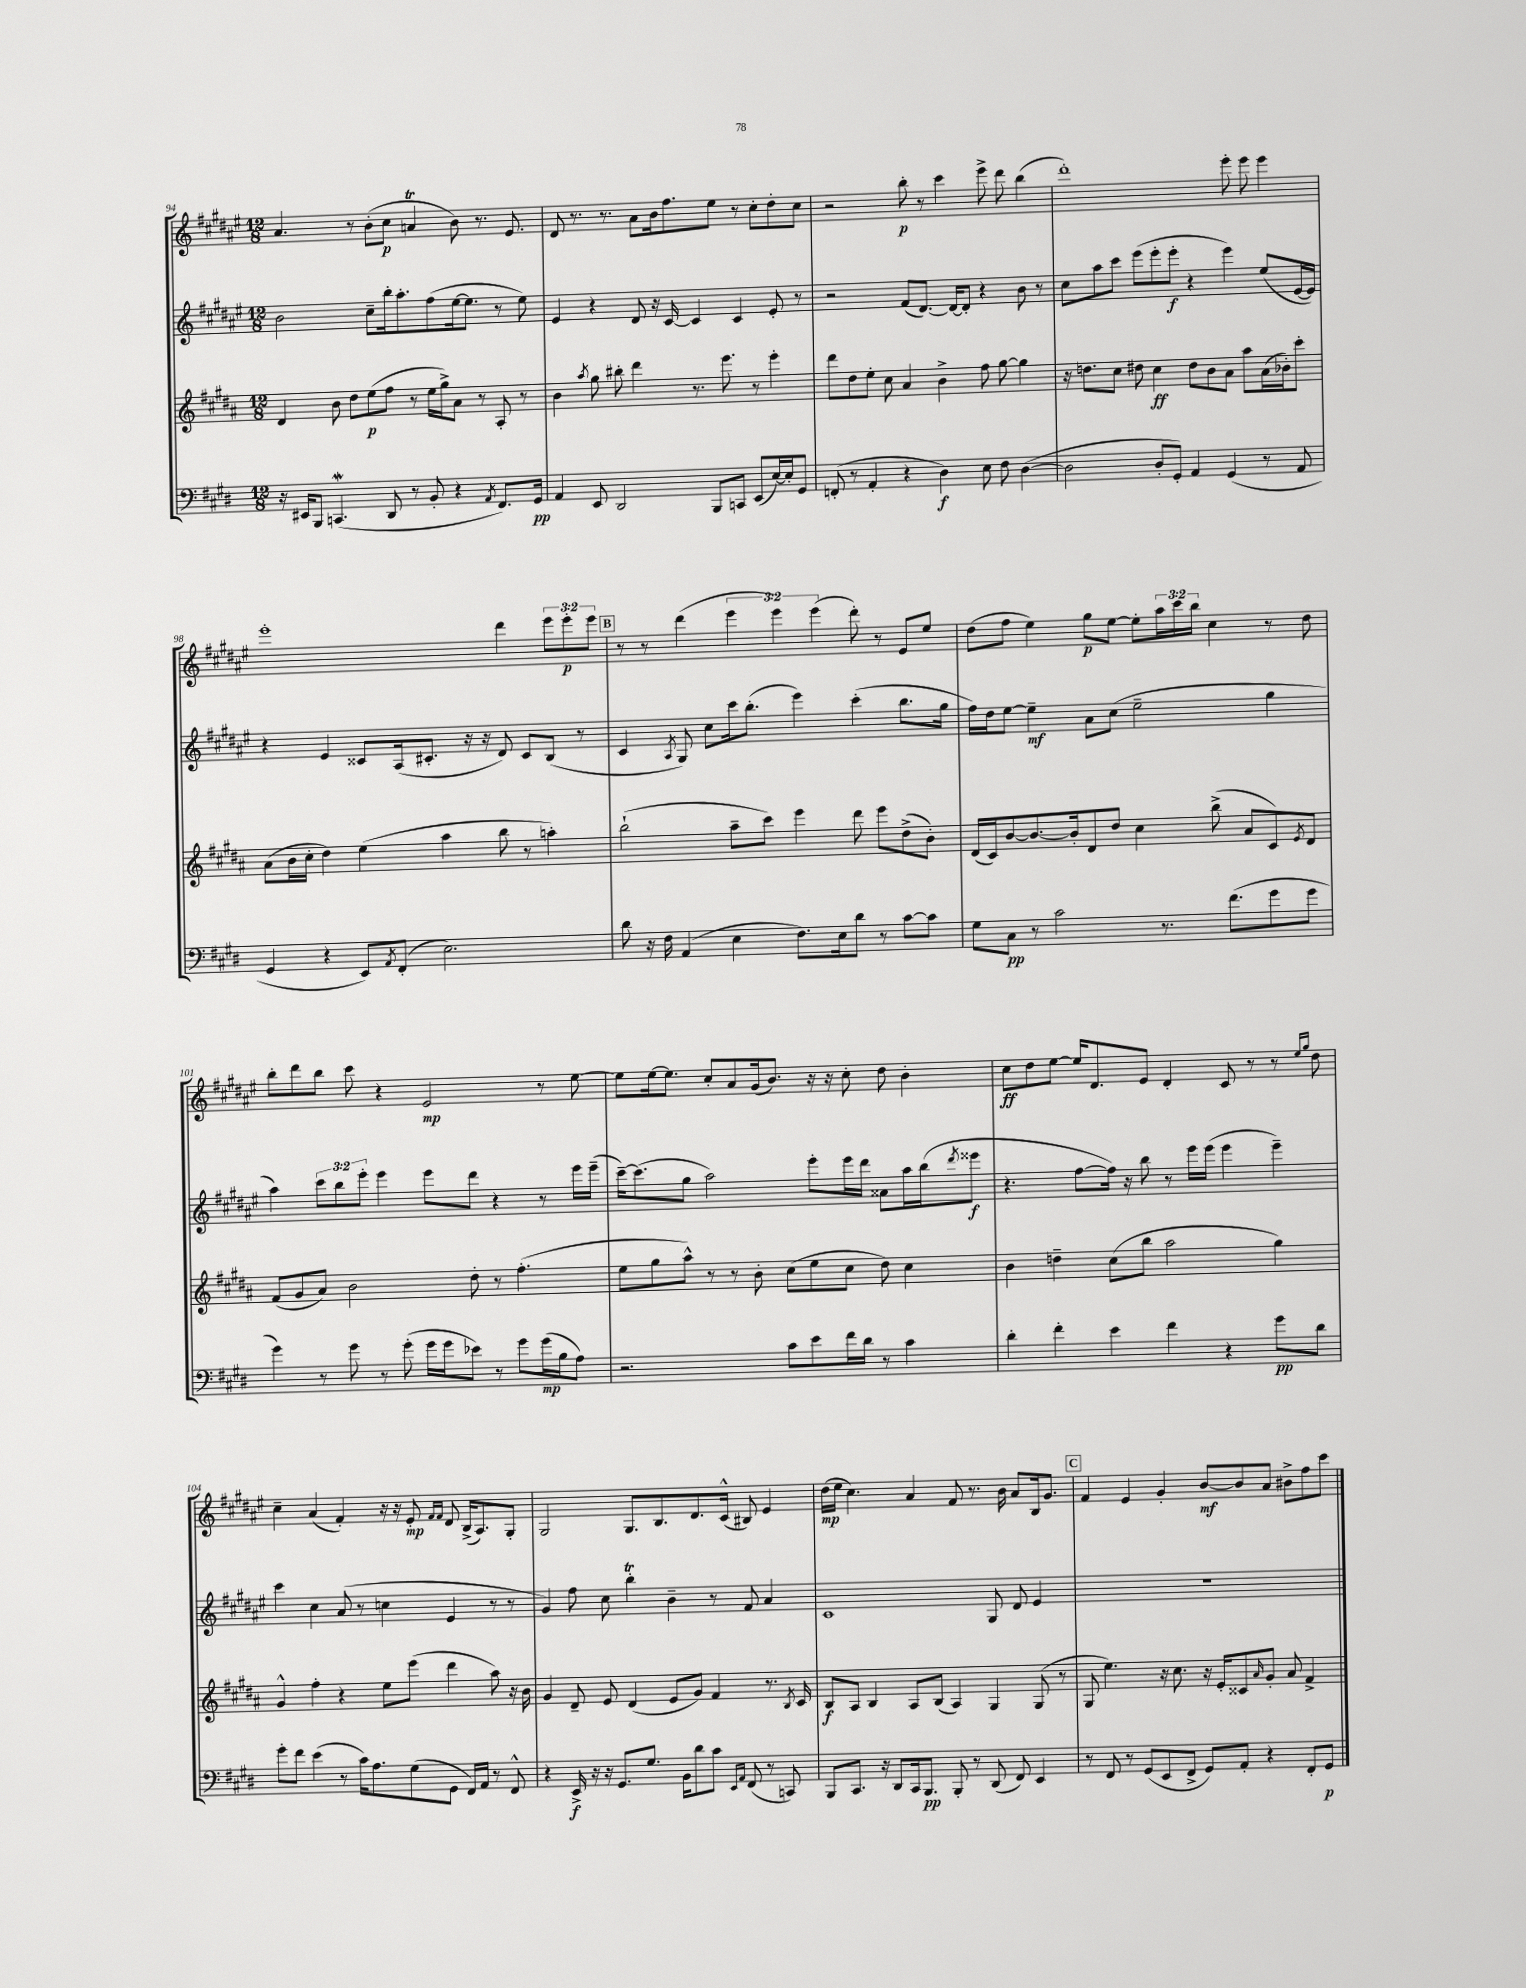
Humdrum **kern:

**kern	**dynam	**kern	**dynam	**kern	**dynam	**kern	**dynam
*part4	*part4	*part3	*part3	*part2	*part2	*part1	*part1
*staff4	*staff4	*staff3	*staff3	*staff2	*staff2	*staff1	*staff1
*clefF4	*	*clefG2	*	*clefG2	*	*clefG2	*
*k[f#c#g#d#]	*	*k[f#c#g#d#a#]	*	*k[f#c#g#d#a#e#]	*	*k[f#c#g#d#a#e#]	*
*M12/8	*	*M12/8	*	*M12/8	*	*M12/8	*
=94	=94	=94	=94	=94	=94	=94	=94
16r	.	4d#/	.	2b\	.	4.a#/	.
16EE#X/KL	.	.	.	.	.	.	.
8BBB/J	.	.	.	.	.	.	.
(4.CCnw/	.	8b\	.	.	.	.	.
.	.	8dd#\L	.	.	.	8r	.
.	.	(8ee\	p	8cc#~\L	.	(8b'\L	.
8DD#/	.	8ff#\J	.	16bb'\k	.	8cc#\J	p
.	.	.	.	8.aa#'\	.	.	.
8r	.	8r	.	.	.	4anT/	.
8BB'/	.	16ee\LL	.	(8ff#\	.	.	.
.	.	16gg#^\J)	.	.	.	.	.
4r	.	8a#\J	.	[16ee#\k	.	8b\)	.
.	.	.	.	8.ee#\J]	.	.	.
.	.	8r	.	.	.	8.r	.
8qAA/	.	.	.	.	.	.	.
8.FF#/L)	.	8A#'/	.	8r	.	.	.
.	.	.	.	.	.	8.e#/	.
.	.	8r	.	8ee#\)	.	.	.
16GG#/Jk	pp	.	.	.	.	.	.
=95	=95	=95	=95	=95	=95	=95	=95
4AA/	.	4b\	.	4e#/	.	8d#/	.
.	.	.	.	.	.	8.r	.
.	.	8qaa#/	.	.	.	.	.
8EE/	.	8gg#\	.	4r	.	.	.
.	.	.	.	.	.	8.r	.
2DD#/	.	8bb#X'\	.	.	.	.	.
.	.	4ddd#\	.	8d#/	.	8a#\L	.
.	.	.	.	16r	.	16b\k	.
.	.	.	.	[16c#/	.	8.ff#\	.
.	.	8.r	.	4c#/]	.	.	.
8BBB/L	.	.	.	.	.	8ee#\J	.
.	.	8.eee\	.	.	.	.	.
8CCn/J	.	.	.	4c#/	.	8r	.
(8EE/L	.	8r	.	.	.	8cc#'\L	.
[16E/L)	.	4eee'\	.	8e#'/	.	8dd#'\	.
16E'/J]	.	.	.	.	.	.	.
8GG#/J	.	.	.	8r	.	8cc#\J	.
=96	=96	=96	=96	=96	=96	=96	=96
(8FFn'/	.	8ddd#\L	.	2r	.	2r	.
8r	.	8dd#\	.	.	.	.	.
4AA'/	.	8ee'\J	.	.	.	.	.
.	.	8cc#\	.	.	.	.	.
4r	.	4a#/	.	(8f#/L	.	8bb'\	p
.	.	.	.	[8.d#/J)	.	8r	.
4D#\)	f	4b^\	.	.	.	4ccc#\	.
.	.	.	.	16d#/KL_	.	.	.
.	.	.	.	8d#'/J]	.	.	.
8E\	.	8ff#\	.	4r	.	8eee#^\	.
8F#\	.	[8gg#\	.	.	.	8ddd#\	.
([4D#\	.	4gg#\]	.	8b\	.	(4bb\	.
.	.	.	.	8r	.	.	.
=97	=97	=97	=97	=97	=97	=97	=97
2D#\]	.	16r	.	8cc#\L	.	1ddd#')	.
.	.	8.ddn\L	.	.	.	.	.
.	.	.	.	8aa#\	.	.	.
.	.	8cc#\J	.	8ccc#\J	.	.	.
.	.	8dd#X\	.	(8eee#\L	.	.	.
8D#'/L	.	4cc#\	ff	8eee#'\	.	.	.
8GG#'/J)	.	.	.	8eee#'\J	f	.	.
4AA/	.	8dd#\L	.	4r	.	.	.
.	.	8b\	.	.	.	.	.
(4GG#/	.	8a#\J	.	4eee#\)	.	8eee#'\	.
.	.	8aa#\L	.	.	.	8eee#\	.
8r	.	(16a#\L	.	(8ee#/L	.	4eee#\	.
.	.	16b-X'\J)	.	.	.	.	.
8AA/	.	8ccc#'\J	.	[16e#/L	.	.	.
.	.	.	.	16e#/JJ])	.	.	.
!!LO:LB:g=z
=98	=98	=98	=98	=98	=98	=98	=98
4GG#/	.	(8a#\L	.	4r	.	1eee#'	.
.	.	16b\L	.	.	.	.	.
.	.	16cc#'\JJ	.	.	.	.	.
4r	.	4dd#\)	.	4e#/	.	.	.
8EE/L)	.	(4ee\	.	8c##X/L	.	.	.
8qAA/	.	.	.	.	.	.	.
(8FF#'/J	.	.	.	(16A#/k	.	.	.
.	.	.	.	8.c#X'/J	.	.	.
2.E\)	.	4aa#\	.	.	.	.	.
.	.	.	.	16r	.	.	.
.	.	.	.	16r	.	.	.
.	.	8bb\	.	8d#/)	.	4ddd#\	.
.	.	8r	.	8c#/L	.	.	.
.	.	4aan'\)	.	(8B/J	.	12eee#\L	.
.	.	.	.	.	.	12eee#'\	p
.	.	.	.	8r	.	.	.
.	.	.	.	.	.	12eee#\J	.
!!LO:REH:place=s1:t=B
=99	=99	=99	=99	=99	=99	=99	=99
8d#\	.	(2bb`\	.	4c#/	.	8r	.
16r	.	.	.	.	.	8r	.
16F#\	.	.	.	.	.	.	.
.	.	.	.	8qA#/	.	.	.
(4AA/	.	.	.	8G#/)	.	(4ddd#\	.
.	.	.	.	8cc#\L	.	.	.
4E\	.	8aa#~\L	.	16ccc#\k	.	6eee#\	.
.	.	.	.	(8.bb'\J	.	.	.
.	.	8ccc#\J)	.	.	.	.	.
.	.	.	.	.	.	6eee#\)	.
8.F#\L)	.	4eee\	.	4eee#\)	.	.	.
.	.	.	.	.	.	(6eee#\	.
16E\k	.	.	.	.	.	.	.
8d#\J	.	8ddd#\	.	(4ccc#'\	.	8ddd#'\)	.
8r	.	8eee\L	.	.	.	8r	.
[8c#\L	.	(8dd#^\	.	8.bb\L	.	8e#/L	.
8c#\J]	.	8b'\J)	.	.	.	8ee#/J	.
.	.	.	.	16gg#\Jk	.	.	.
=100	=100	=100	=100	=100	=100	=100	=100
8G#\L	.	(16d#/LL	.	16ff#\LL)	.	(8dd#\L	.
.	.	16c#/J)	.	16dd#\J	.	.	.
8C#\J	pp	[8b/	.	[8ee#\J	.	8ff#\J	.
8r	.	8.b/_	.	4ee#~\]	mf	4ee#\)	.
2c#\	.	.	.	.	.	.	.
.	.	16b'/k]	.	.	.	.	.
.	.	8d#/	.	8a#\L	.	8gg#\L	p
.	.	8dd#/J	.	(8cc#\J	.	[8ee#\J	.
.	.	4cc#\	.	2ee#~\	.	8ee#'\L]	.
8.r	.	.	.	.	.	24aa#\L	.
.	.	.	.	.	.	24ccc#\	.
.	.	.	.	.	.	24bb\JJ	.
.	.	(8bb^\	.	.	.	4cc#\	.
(8.f#\L	.	.	.	.	.	.	.
.	.	8a#/L	.	.	.	.	.
8g#\	.	8c#/)	.	4gg#\	.	8r	.
.	.	8qe/	.	.	.	.	.
8g#\J	.	8d#/J	.	.	.	8dd#\	.
!!LO:LB:g=z
=101	=101	=101	=101	=101	=101	=101	=101
4g#\)	.	(8f#/L	.	4aa#\)	.	8bb'\L	.
.	.	8g#/	.	.	.	8ddd#\	.
8r	.	8a#/J)	.	12ccc#\L	.	8bb\J	.
.	.	.	.	12bb\	.	.	.
8g#\	.	2b\	.	.	.	8ccc#\	.
.	.	.	.	12eee#'\J	.	.	.
8r	.	.	.	4eee#\	.	4r	.
(8g#'\	.	.	.	.	.	.	.
16g#\LL	.	.	.	8eee#\L	.	2e#/	mp
16g#\J	.	.	.	.	.	.	.
8e-X\J)	.	8dd#'\	.	8ddd#\J	.	.	.
8r	.	8r	.	4r	.	.	.
8g#\L	.	(4.ff#'\	.	.	.	.	.
(16g#\L	mp	.	.	8r	.	8r	.
16B\J	.	.	.	.	.	.	.
8A\J)	.	.	.	16eee#\LL	.	[8ee#\	.
.	.	.	.	(16eee#~\JJ	.	.	.
=102	=102	=102	=102	=102	=102	=102	=102
2.r	.	8ee\L	.	[16ccc#~\KL)	.	8ee#\L]	.
.	.	.	.	(8.ccc#\]	.	.	.
.	.	8gg#\	.	.	.	[16ee#\k	.
.	.	.	.	.	.	8.ee#\J]	.
.	.	8aa#^^\J)	.	8gg#\J	.	.	.
.	.	8r	.	2aa#\)	.	8cc#'/L	.
.	.	8r	.	.	.	8a#/	.
.	.	8b'\	.	.	.	(16g#/k	.
.	.	.	.	.	.	8.b/J)	.
8c#\L	.	(8cc#\L	.	.	.	.	.
8e\	.	8ee\	.	8eee#'\L	.	16r	.
.	.	.	.	.	.	16r	.
16f#\L	.	8cc#\J	.	16eee#\L	.	8cc#'\	.
16d#\JJ	.	.	.	16ddd#\JJ	.	.	.
8r	.	8dd#\)	.	8a##X\L	.	8dd#\	.
4c#\	.	4cc#\	.	16aa#\L	.	4b'\	.
.	.	.	.	(16bb\J	.	.	.
.	.	.	.	8qddd#/	.	.	.
.	.	.	.	8eee##X\J	f	.	.
=103	=103	=103	=103	=103	=103	=103	=103
4d#'\	.	4b\	.	4.r	.	8cc#\L	ff
.	.	.	.	.	.	8dd#\	.
4f#'\	.	4ddn~\	.	.	.	[8ee#\J	.
.	.	.	.	[8ff#\L	.	16ee#/KL]	.
.	.	.	.	.	.	8.d#/	.
4e\	.	(8cc#\L	.	16ff#\Jk])	.	.	.
.	.	.	.	16r	.	.	.
.	.	8bb\J	.	8bb\	.	8e#/J	.
4f#\	.	2aa#\	.	8r	.	4d#'/	.
.	.	.	.	16eee#\LL	.	.	.
.	.	.	.	(16eee#\JJ	.	.	.
4r	.	.	.	4eee#\	.	8c#/	.
.	.	.	.	.	.	8r	.
8g#\L	pp	4gg#\)	.	4eee#~\)	.	8r	.
.	.	.	.	.	.	16qqee#/LL	.
.	.	.	.	.	.	16qqgg#/JJ	.
8d#\J	.	.	.	.	.	8dd#\	.
!!LO:LB:g=z
=104	=104	=104	=104	=104	=104	=104	=104
8g#'\L	.	4g#^^/	.	4ccc#\	.	4cc#~\	.
8f#\J	.	.	.	.	.	.	.
(4e\	.	4ff#'\	.	4cc#\	.	(4a#/	.
8r	.	4r	.	(8a#/	.	4f#'/)	.
16c#\KL)	.	.	.	8r	.	.	.
8.A\	.	.	.	.	.	.	.
.	.	8ee\L	.	4ccn\	.	16r	.
.	.	.	.	.	.	16r	.
(8G#\	.	(8eee\J	.	.	.	8e#'/	mp
.	.	.	.	.	.	16qqf#/LL	.
.	.	.	.	.	.	16qqf#/JJ	.
8GG#\J	.	4ddd#\	.	4e#/	.	8d#/	.
16FF#/LL)	.	.	.	.	.	(16B^/KL	.
16AA/JJ	.	.	.	.	.	8.A#/)	.
8r	.	8aa#\)	.	8r	.	.	.
8FF#^^/	.	16r	.	8r	.	8G#'/J	.
.	.	16b\	.	.	.	.	.
=105	=105	=105	=105	=105	=105	=105	=105
4r	.	4g#/	.	4g#/)	.	2G#/	.
16EE^/	f	8d#~/	.	8ff#\	.	.	.
16r	.	.	.	.	.	.	.
16r	.	8e/	.	8cc#\	.	.	.
8.GG#/L	.	.	.	.	.	.	.
.	.	(4d#/	.	4bbT'\	.	8.G#/L	.
8.G#/J	.	.	.	.	.	.	.
.	.	.	.	.	.	8.B/	.
.	.	8e/L	.	4b~\	.	.	.
16BB\KL	.	.	.	.	.	.	.
8d#\	.	8g#/J)	.	.	.	8.d#/	.
8c#\J	.	4f#/	.	8r	.	.	.
.	.	.	.	.	.	(16c#^^/Jk	.
16qqEE/LL	.	.	.	.	.	.	.
16qqAA/JJ	.	.	.	.	.	.	.
(8FF#/	.	.	.	8f#/	.	8B#X/)	.
8r	.	8.r	.	4a#/	.	4e#/	.
8CCn/)	.	.	.	.	.	.	.
.	.	8qB/	.	.	.	.	.
.	.	16c#/	.	.	.	.	.
=106	=106	=106	=106	=106	=106	=106	=106
8BBB/L	.	8B/L	f	1c#	.	(16dd#\LL	mp
.	.	.	.	.	.	16ee#\JJ	.
8.CC#/J	.	8A#/J	.	.	.	4.cc#\)	.
.	.	4B/	.	.	.	.	.
16r	.	.	.	.	.	.	.
8DD#/L	.	.	.	.	.	.	.
16CC#/k	.	8A#/L	.	.	.	4a#/	.
8.BBB/J	pp	.	.	.	.	.	.
.	.	(8B/J	.	.	.	.	.
8BBB'/	.	4A#/)	.	.	.	8f#/	.
8r	.	.	.	.	.	8.r	.
(8DD#/	.	4G#/	.	8G#/	.	.	.
.	.	.	.	.	.	16b\	.
8FF#/)	.	.	.	8d#/	.	8a#/L	.
4EE/	.	(8G#/	.	4e#/	.	16B/k	.
.	.	.	.	.	.	8.g#/J	.
.	.	8r	.	.	.	.	.
!!LO:REH:place=s1:t=C
=107	=107	=107	=107	=107	=107	=107	=107
8r	.	8G#/	.	1.r	.	4f#/	.
8FF#/	.	4.ee\)	.	.	.	.	.
8r	.	.	.	.	.	4e#/	.
(8GG#/L	.	.	.	.	.	.	.
8EE/	.	16r	.	.	.	4g#'/	.
.	.	8.cc#\	.	.	.	.	.
8FF#^/J	.	.	.	.	.	.	.
8GG#/L)	.	16r	.	.	.	[8b/L	mf
.	.	16e'/KL	.	.	.	.	.
8AA'/J	.	8c##X/	.	.	.	8b/]	.
.	.	16qqa#/	.	.	.	.	.
4r	.	8g#'/J	.	.	.	8a#/J	.
.	.	8a#/	.	.	.	8b#X^\L	.
8FF#'/L	.	4f#^/	.	.	.	8ff#\	.
8GG#/J	p	.	.	.	.	8ccc#\J	.
==	==	==	==	==	==	==	==
*-	*-	*-	*-	*-	*-	*-	*-
